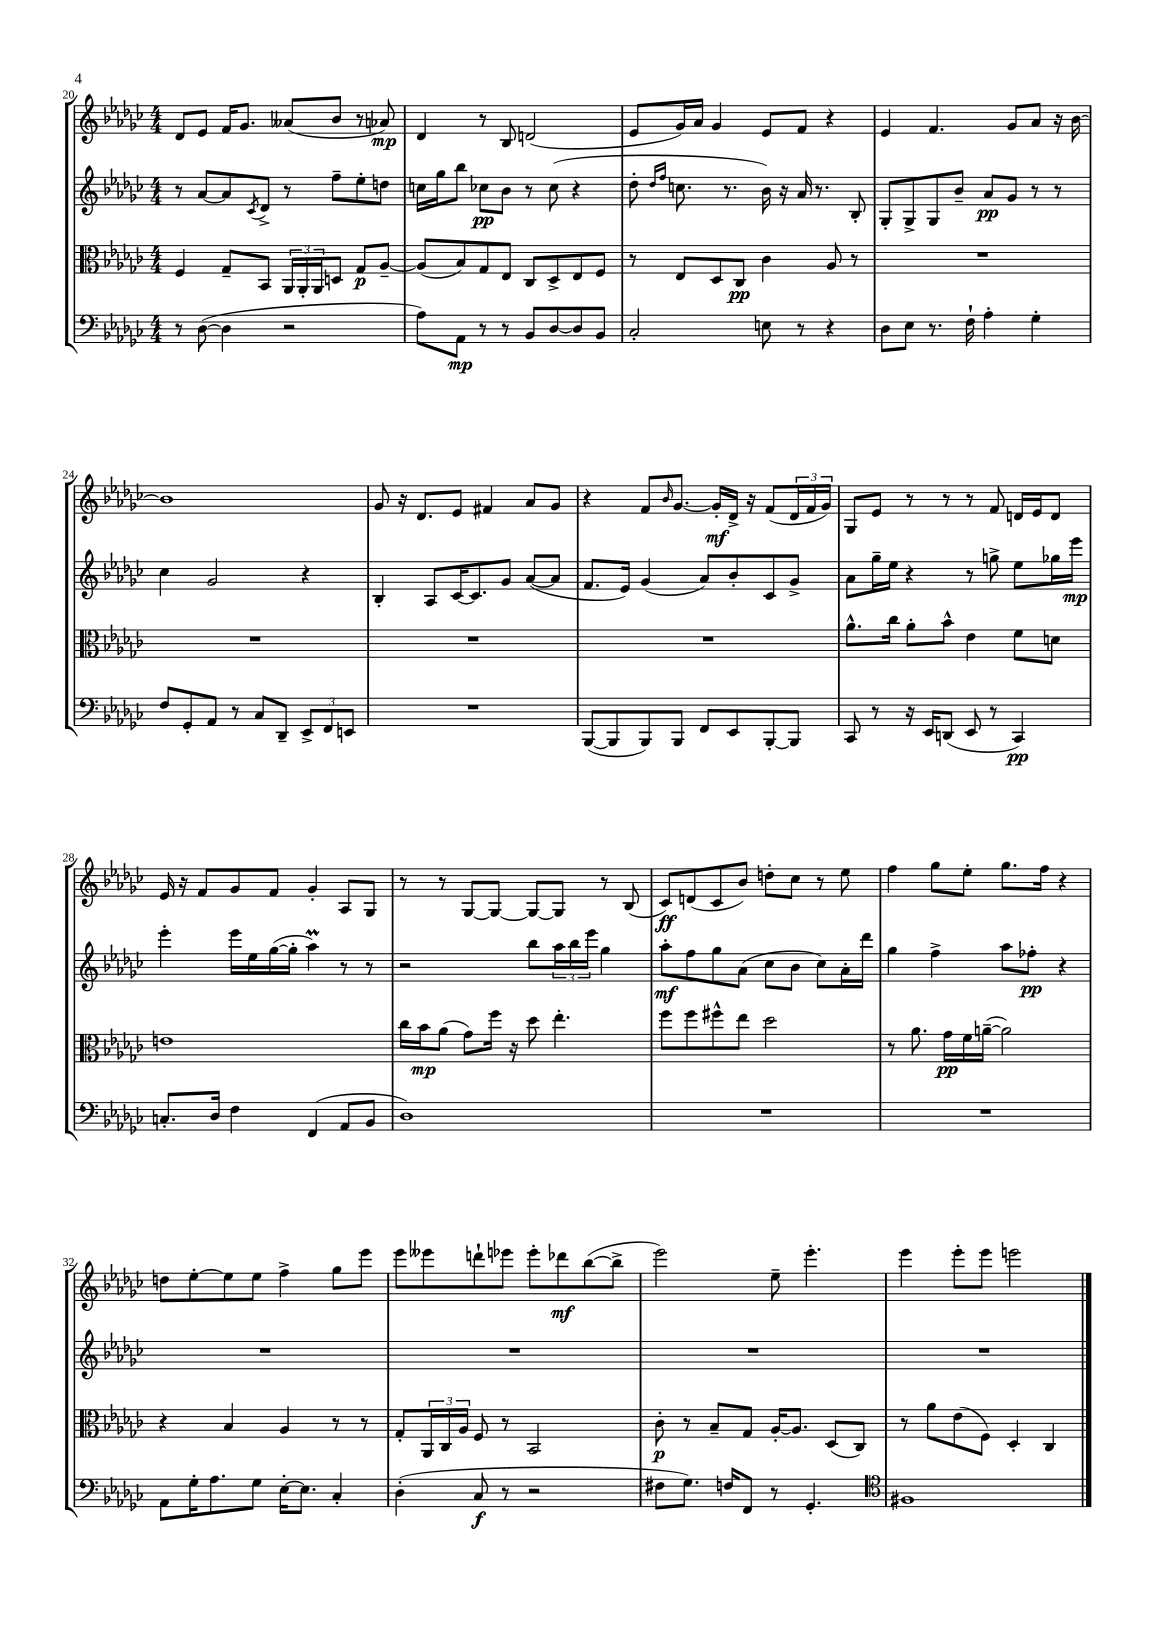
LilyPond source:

<<
\new StaffGroup <<
\new Staff = "s0" {
    \clef treble \key ges \major \numericTimeSignature \time 4/4
    des'8 ees'8 f'16 ges'8. aeses'8( bes'8 r8 aes'8\mp) |
    des'4 r8 bes8 d'2( |
    ees'8 ges'16) aes'16 ges'4 ees'8 f'8 r4 |
    ees'4 f'4. ges'8 aes'8 r16 bes'16~ |
    bes'1 |
    ges'8 r16 des'8. ees'8 fis'4 aes'8 ges'8 |
    r4 f'8 \grace { bes'16 } ges'8.~ ges'16-.\mf des'16-> r16 f'8( \tuplet 3/2 { des'16 f'16 ges'16) } |
    ges8 ees'8 r8 r8 r8 f'8 d'16 ees'16 d'8 |
    ees'16 r16 f'8 ges'8 f'8 ges'4-. aes8 ges8 |
    r8 r8 ges8~ ges8~ ges8~ ges8 r8 bes8( |
    ces'8\ff) d'8( ces'8 bes'8) d''8-. ces''8 r8 ees''8 |
    f''4 ges''8 ees''8-. ges''8. f''16 r4 |
    d''8 ees''8~-. ees''8 ees''8 f''4-> ges''8 ees'''8 |
    ees'''8 eeses'''8 d'''8-! ees'''8 ees'''8-. des'''8\mf bes''8~( bes''8-> |
    ees'''2) ees''8-- ees'''4.-. |
    ees'''4 ees'''8-. ees'''8 e'''2 \bar "|." |
}
\new Staff = "s1" {
    \clef treble \key ges \major \numericTimeSignature \time 4/4
    r8 aes'8~ aes'8 \acciaccatura { ces'8 } des'8-> r8 f''8-- ees''8-. d''8 |
    c''16 ges''16 bes''8 ces''8\pp bes'8 r8 ces''8( r4 |
    des''8-. \grace { des''16 f''16 } c''8. r8. bes'16) r16 aes'16 r8. bes8-. |
    ges8-. ges8-> ges8 bes'8-- aes'8\pp ges'8 r8 r8 |
    ces''4 ges'2 r4 |
    bes4-. aes8 ces'16~ ces'8. ges'8 aes'8~( aes'8 |
    f'8. ees'16) ges'4( aes'8) bes'8-. ces'8 ges'8-> |
    aes'8 ges''16-- ees''16 r4 r8 g''8-> ees''8 ges''16 ees'''16\mp |
    ees'''4-. ees'''16 ees''16 ges''16~( ges''16-. aes''4\prall) r8 r8 |
    r2 bes''8 \tuplet 3/2 { aes''16 bes''16 ees'''16 } ges''4 |
    aes''8-.\mf f''8 ges''8 aes'8( ces''8 bes'8 ces''8) aes'16-. des'''16 |
    ges''4 f''4-> aes''8 fes''8-.\pp r4 |
    R1 |
    R1 |
    R1 |
    R1 \bar "|." |
}
\new Staff = "s2" {
    \clef alto \key ges \major \numericTimeSignature \time 4/4
    f4 ges8-- bes,8 \tuplet 3/2 { aes,16 aes,16-. aes,16 } d8 ges8\p aes8~-- |
    aes8( bes8) ges8 ees8 ces8 des8-> ees8 f8 |
    r8 ees8 des8 ces8\pp ces'4 aes8 r8 |
    R1 |
    R1 |
    R1 |
    R1 |
    aes'8.-^ ces''16 aes'8-. bes'8-^ ees'4 f'8 d'8 |
    e'1 |
    ces''16 bes'16\mp aes'8( ges'8) f''16 r16 des''8 ees''4.-. |
    f''8 f''8 fis''8-^ ees''8 des''2 |
    r8 aes'8. ges'16\pp f'16 a'16~--( a'2) |
    r4 bes4 aes4 r8 r8 |
    ges8-. \tuplet 3/2 { aes,16 ces16 aes16 } f8 r8 bes,2 |
    ces'8-.\p r8 bes8-- ges8 aes16~-. aes8. des8( ces8) |
    r8 aes'8 ees'8( f8) des4-. ces4 \bar "|." |
}
\new Staff = "s3" {
    \clef bass \key ges \major \numericTimeSignature \time 4/4
    r8 des8~( des4 r2 |
    aes8) aes,8\mp r8 r8 bes,8 des8~ des8 bes,8 |
    ces2-. e8 r8 r4 |
    des8 ees8 r8. f16-! aes4-. ges4-. |
    f8 ges,8-. aes,8 r8 ces8 des,8-- \tuplet 3/2 { ees,8-> f,8 e,8 } |
    R1 |
    bes,,8~( bes,,8 bes,,8) bes,,8 f,8 ees,8 bes,,8~-. bes,,8 |
    ces,8 r8 r16 ees,16 d,8( ees,8 r8 ces,4\pp) |
    c8.-. des16 f4 f,4( aes,8 bes,8 |
    des1) |
    R1 |
    R1 |
    aes,8 ges16-. aes8. ges8 ees16~-. ees8. ces4-. |
    des4-.( ces8\f r8 r2 |
    fis8 ges8.) f16 f,8 r8 ges,4.-. |
    \clef tenor fis1 \bar "|." |
}
>>
>>
\layout { \context { \Score currentBarNumber = #20 } }
